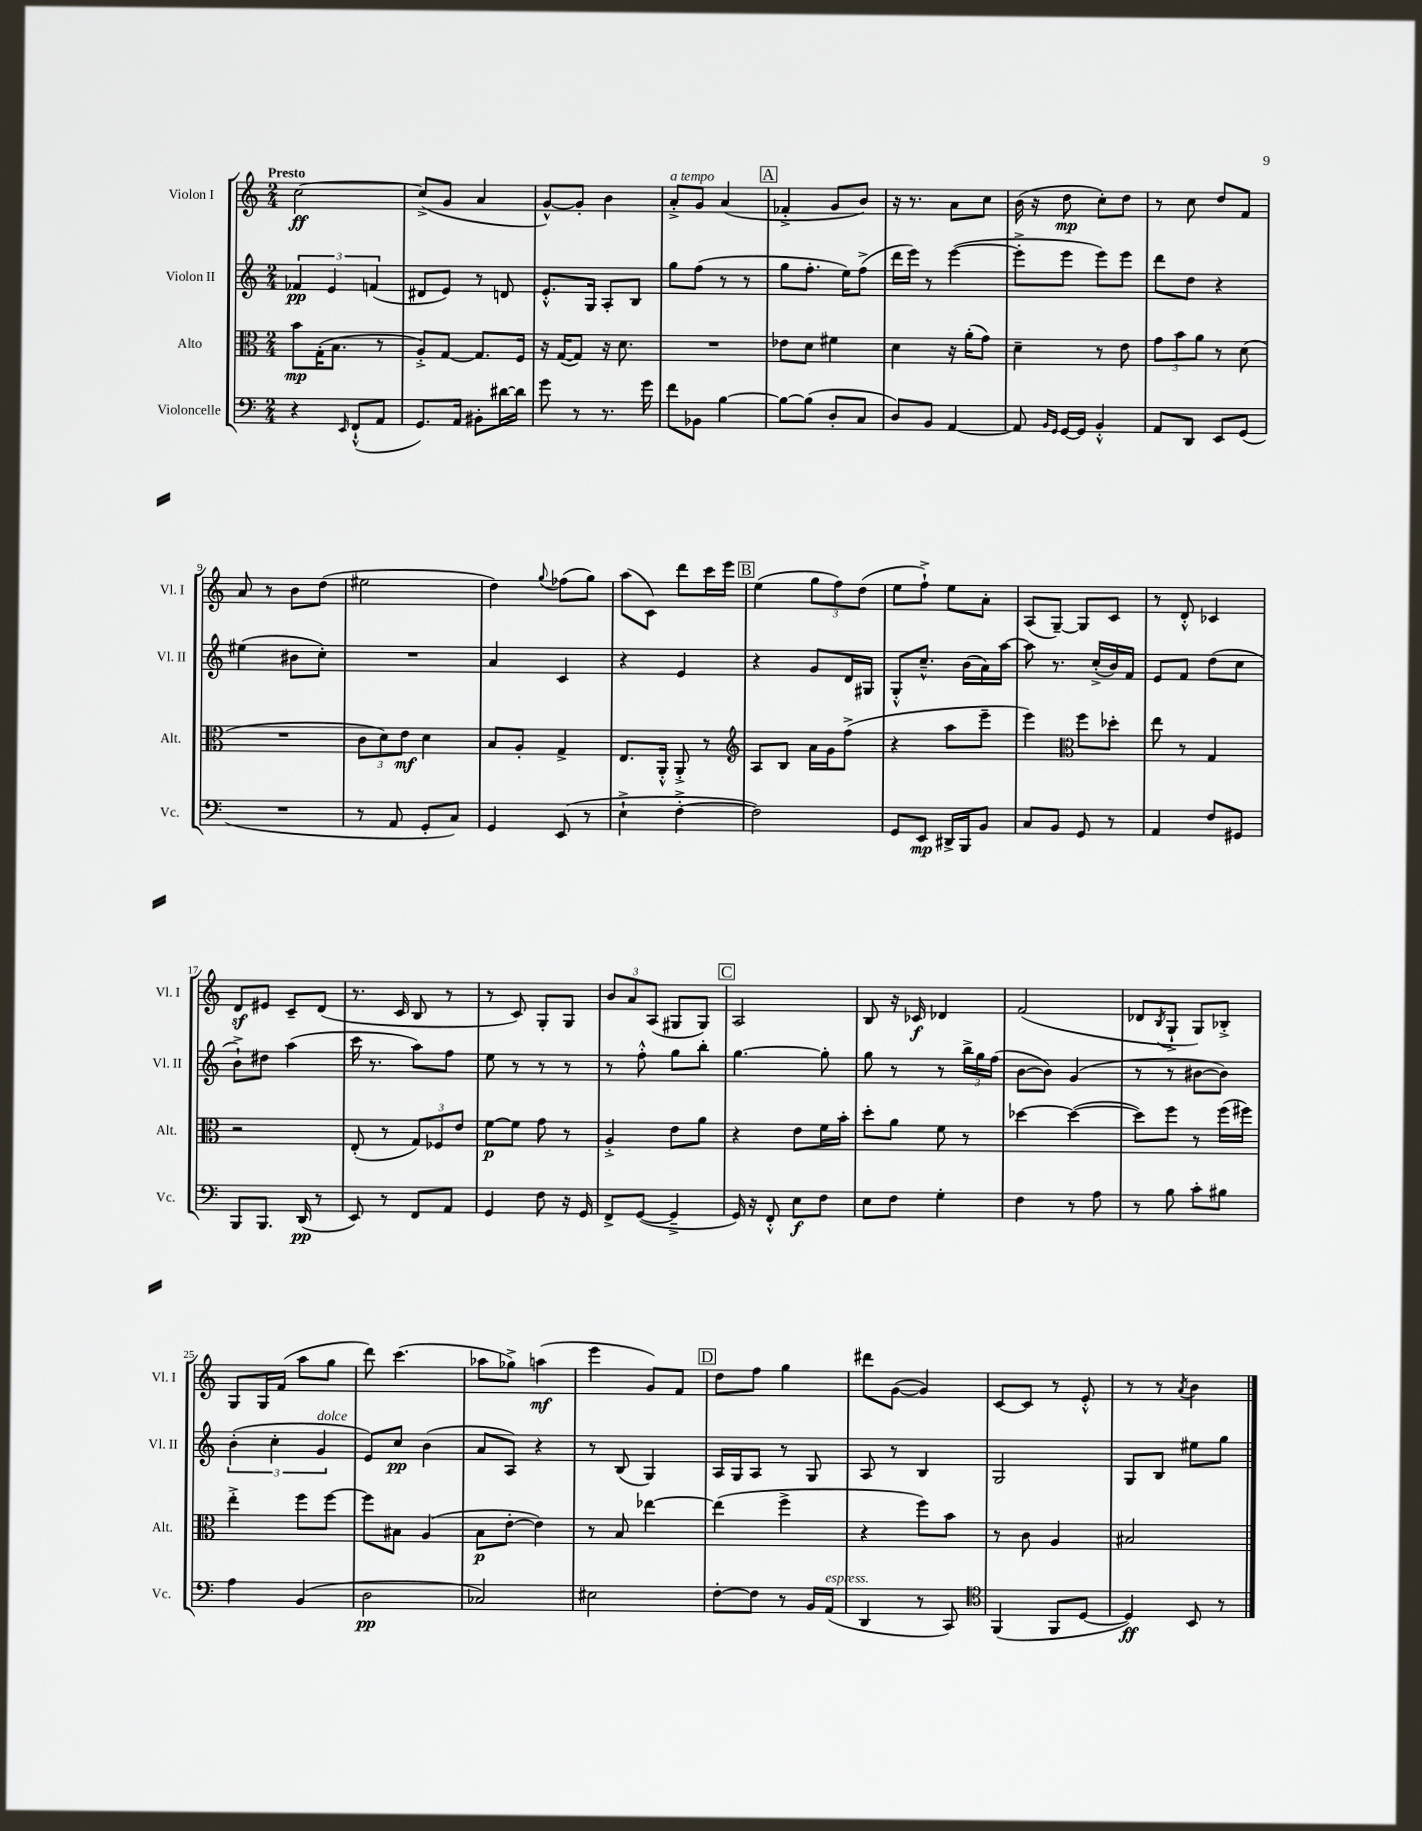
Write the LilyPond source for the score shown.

<<
\new StaffGroup <<
\new Staff = "s0" \with { instrumentName = "Violon I" shortInstrumentName = "Vl. I" } {
    \clef treble \key c \major \numericTimeSignature \time 2/4 \tempo "Presto"
    c''2~\ff |
    c''8->( g'8 a'4 |
    g'8~-^) g'8-. b'4 |
    a'8-.->^\markup { \italic "a tempo" } g'8 a'4( |
    \mark \markup { \box "A" } fes'4-.-> g'8 b'8) |
    r16 r8. a'8 c''8 |
    b'16( r16 d''8\mp c''8-.) d''8 |
    r8 c''8 d''8 f'8 |
    a'8 r8 b'8 d''8( |
    eis''2 |
    d''4) \appoggiatura { g''8 } fes''8( g''8) |
    a''8( c'8) d'''8 c'''16 e'''16 |
    \mark \markup { \box "B" } e''4( \tuplet 3/2 { g''8 f''8) d''8( } |
    e''8 f''8-!->) e''8 a'8-. |
    a8( g8~--) g8 c'8 |
    r8 d'8-.-^ ces'4 |
    d'8\sf eis'8 c'8-- d'8( |
    r8. c'16 b8 r8 |
    r8 c'8) g8-. g8 |
    \tuplet 3/2 { b'8 a'8 a8( } gis8 gis8) |
    \mark \markup { \box "C" } a2 |
    b8 r16 ces'16\f des'4 |
    f'2( |
    des'8 \acciaccatura { b8 } g8-!-> g8) bes8-.-> |
    g8 g16 f'16( a''8 g''8 |
    d'''8) c'''4.( |
    aes''8 ges''8->) a''4\mf( |
    e'''4 g'8) f'8 |
    \mark \markup { \box "D" } d''8 f''8 g''4 |
    dis'''8 g'8~( g'4) |
    c'8~ c'8 r8 e'8-.-^ |
    r8 r8 \acciaccatura { a'8 } b'4 \bar "|." |
}
\new Staff = "s1" \with { instrumentName = "Violon II" shortInstrumentName = "Vl. II" } {
    \clef treble \key c \major \numericTimeSignature \time 2/4
    \tuplet 3/2 { fes'4\pp e'4 f'4( } |
    dis'8 e'8) r8 d'8 |
    e'8.-.-^ g16 a8-. b8 |
    g''8 f''8( r8 r8 |
    \mark \markup { \box "A" } g''8 f''8.-. e''16) f''8->( |
    d'''16 e'''16) r8 e'''4~( |
    e'''8-.-> e'''8 e'''8) e'''8 |
    d'''8 d''8 r4 |
    eis''4( bis'8 c''8-.) |
    R2 |
    a'4 c'4 |
    r4 e'4 |
    \mark \markup { \box "B" } r4 g'8 d'16 gis16 |
    g8-.-^ c''8.---^ b'16( a'16) a''16~ |
    a''8 r8. c''16-.->( b'16) f'16 |
    e'8 f'8 d''8( c''8 |
    b'8-!->) dis''8 a''4( |
    c'''16 r8. a''8) f''8 |
    e''8 r8 r8 r8 |
    r8 f''8-.-^ g''8 b''8-. |
    \mark \markup { \box "C" } g''4.~ g''8-. |
    g''8 r8 r8 \tuplet 3/2 { b''16-> g''16 f''16( } |
    b'8~ b'8) g'4( |
    r8 r8 bis'8~ bis'8) |
    \tuplet 3/2 { b'4-.( c''4-. g'4^\markup { \italic "dolce" } } |
    e'8) c''8\pp b'4( |
    a'8 a8) r4 |
    r8 b8( g4) |
    \mark \markup { \box "D" } a16 g16 a8 r8 g8 |
    a8 r8 b4 |
    g2 |
    g8 b8 eis''8 g''8 \bar "|." |
}
\new Staff = "s2" \with { instrumentName = "Alto" shortInstrumentName = "Alt." } {
    \clef alto \key c \major \numericTimeSignature \time 2/4
    b'8\mp g16-.( b8. r8 |
    a8-.->) g8~ g8. f16 |
    r16 g16~( g8) r16 d'8. |
    R2 |
    \mark \markup { \box "A" } ees'8 d'8 fis'4 |
    d'4 r16 a'16-.( g'8) |
    d'4-- r8 e'8 |
    \tuplet 3/2 { g'8 b'8 a'8 } r8 d'8( |
    R2 |
    \tuplet 3/2 { c'8 d'8) e'8\mf } d'4 |
    b8 a8-. g4-> |
    e8. a,16-.-^ a,8-.-> r8 |
    \mark \markup { \box "B" } \clef treble a8 b8 a'16 g'16 f''8->( |
    r4 a''8 e'''8-- |
    e'''4) \clef alto f''8 des''8-. |
    e''8 r8 g4 |
    r2 |
    e8-.( r8 \tuplet 3/2 { g8) fes8 e'8 } |
    f'8~\p f'8 g'8 r8 |
    a4-.-> e'8 a'8 |
    \mark \markup { \box "C" } r4 e'8 f'16 b'16-. |
    d''8-. a'8 f'8 r8 |
    des''4~ des''4~( |
    des''8) f''8 r8 f''16( fis''16) |
    e''4-.-> f''8 f''8~ |
    f''8 bis8 a4( |
    b8\p e'8~-. e'4) |
    r8 b8 ees''4~ |
    \mark \markup { \box "D" } ees''4( f''4-> |
    r4 f''8) b'8 |
    r8 c'8 a4 |
    bis2 \bar "|." |
}
\new Staff = "s3" \with { instrumentName = "Violoncelle" shortInstrumentName = "Vc." } {
    \clef bass \key c \major \numericTimeSignature \time 2/4
    r4 \grace { e,16 } f,8-!-^( a,8 |
    g,8.) a,16 bis,8-. dis'16~ dis'16 |
    g'8 r8 r8. g'16 |
    f'8 bes,8 b4~ |
    \mark \markup { \box "A" } b8~ b8( d8-. c8 |
    d8) b,8 a,4~ |
    a,8 \grace { b,16 g,16 } g,16~ g,16 b,4-.-^ |
    a,8 d,8 e,8 g,8( |
    R2 |
    r8 a,8 g,8-. c8) |
    g,4 e,8( r8 |
    e4-!-> f4~-.-> |
    \mark \markup { \box "B" } f2) |
    g,8 e,8\mp dis,16-> b,,16 b,8 |
    c8 b,8 g,8 r8 |
    a,4 f8 gis,8 |
    b,,8 b,,8. d,16\pp( r8 |
    e,8) r8 f,8 a,8 |
    g,4 f8 r16 g,16 |
    f,8-> g,8~( g,4---> |
    \mark \markup { \box "C" } g,16) r16 f,8-.-^ e8\f f8 |
    e8 f8 g4-. |
    f4 r8 a8 |
    r8 b8 c'8-. bis8 |
    a4 b,4( |
    d2\pp |
    ces2) |
    eis2 |
    \mark \markup { \box "D" } f8~-. f8 r8 b,16 a,16^\markup { \italic "espress." }( |
    d,4 r8 c,8) |
    \clef tenor f,4( f,8 d8~ |
    d4\ff) b,8 r8 \bar "|." |
}
>>
>>
